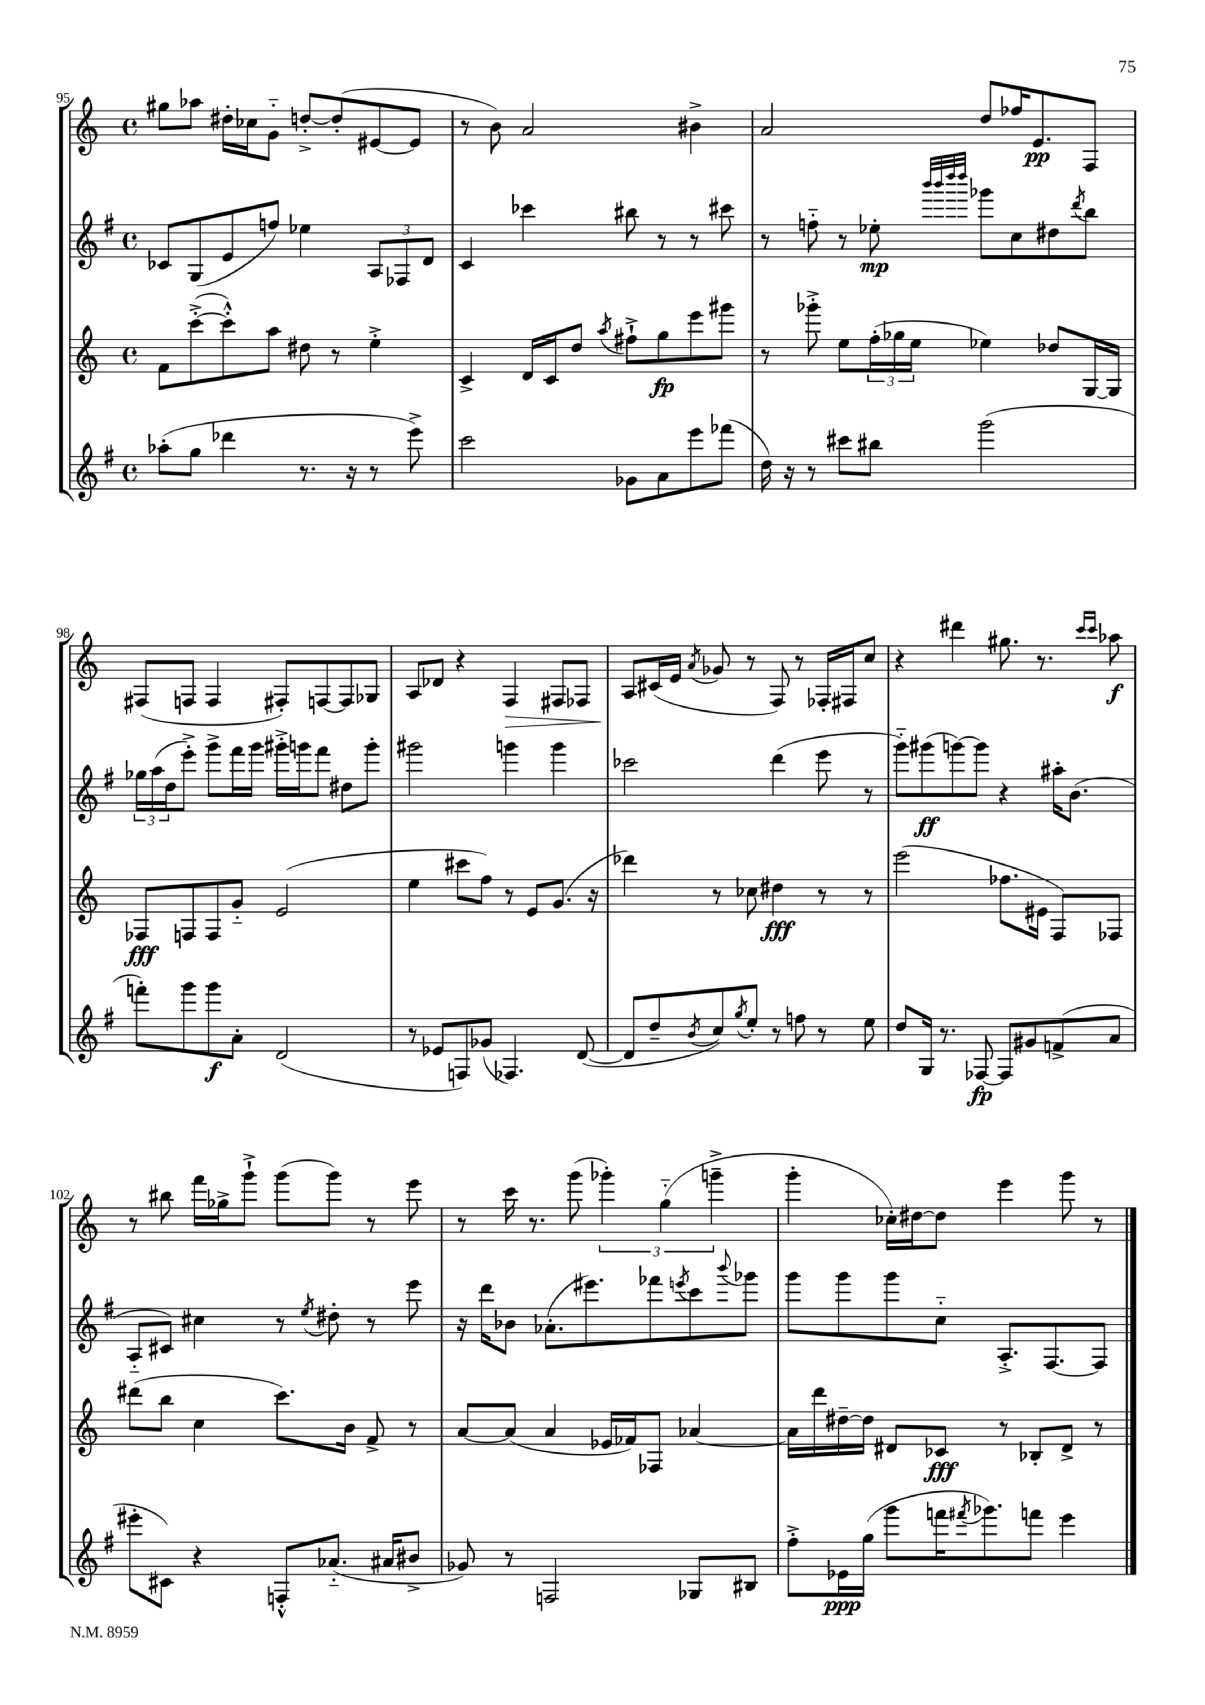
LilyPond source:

<<
\new StaffGroup <<
\new Staff = "s0" {
    \clef treble \key c \major \defaultTimeSignature \time 4/4
    gis''8 aes''8 dis''16-. ces''16 g'8-_ d''8~-.-> d''8-.( eis'8~ eis'8 |
    r8 b'8) a'2 bis'4-> |
    a'2 d''8 fes''16 e'8.\pp f8 |
    fis8( f8 f4 fis8-.) f8~ f8 ges8 |
    a8 des'8 r4 f4\> fis8 fes8 |
    a8\! cis'16( e'16 \acciaccatura { a'8 } ges'8 r8 f8) r8 fes16-. fis16 c''8 |
    r4 dis'''4 gis''8. r8. \grace { c'''16 c'''16 } aes''8\f |
    r8 bis''8 f'''16 ges''16-> g'''8-!-> g'''8( g'''8) r8 e'''8 |
    r8 c'''16 r8. g'''8( \tuplet 3/2 { ges'''4-.) g''4-_( g'''4---> } |
    g'''4-. ces''16-.) dis''16~ dis''8 e'''4 g'''8 r8 \bar "|." |
}
\new Staff = "s1" {
    \clef treble \key g \major \defaultTimeSignature \time 4/4
    ces'8 g8( e'8 f''8) ees''4 \tuplet 3/2 { a8 fes8 d'8 } |
    c'4 ces'''4 bis''8 r8 r8 cis'''8 |
    r8 f''8-_ r8 ees''8-.\mp \grace { b'''32 b'''32 d''''32 d''''32 } ges'''8 c''8 dis''8 \acciaccatura { d'''8 } b''8 |
    \tuplet 3/2 { ges''16 a''16( d''16 } e'''8-.->) g'''8-> fis'''16 g'''16 gis'''16-.-> g'''16 fis'''8 dis''8 g'''8-. |
    gis'''2 g'''4 g'''4 |
    ces'''2 d'''4( e'''8 r8 |
    g'''8-_) gis'''8\ff( g'''8~) g'''8 r4 ais''16-. b'8.( |
    a8-_ cis'8) cis''4 r8 \acciaccatura { e''8 } dis''8-. r8 e'''8 |
    r16 d'''16 bes'8 aes'8.-.( eis'''8.) fes'''8 \acciaccatura { e'''8 } c'''8 \appoggiatura { b'''8 } ges'''8 |
    g'''8 g'''8 g'''8 c''8-_ a8.-.-> fis8.~ fis8 \bar "|." |
}
\new Staff = "s2" {
    \clef treble \key c \major \defaultTimeSignature \time 4/4
    f'8 c'''8~-.->( c'''8-.-^) a''8 dis''8 r8 e''4-.-> |
    c'4-> d'16 c'16 d''8 \acciaccatura { a''8 } fis''8-!-> g''8\fp e'''8 gis'''8 |
    r8 ges'''8-.-> e''8 \tuplet 3/2 { f''16-.( ges''16 e''16 } ees''4) des''8 g16~ g16 |
    fes8\fff f8 f8 g'8-_ e'2( |
    e''4 cis'''8 f''8) r8 e'8 g'8.( r16 |
    des'''4) r8 ces''8 dis''4\fff r8 r8 |
    e'''2( fes''8. eis'16 f8) fes8 |
    dis'''8( b''8 c''4 c'''8.) b'16 f'8-> r8 |
    a'8~ a'8( a'4 ees'16 fes'16) fes8 aes'4~ |
    aes'16 d'''16 dis''16~-- dis''16 dis'8 ces'8\fff r8 bes8-. dis'8-> r8 \bar "|." |
}
\new Staff = "s3" {
    \clef treble \key g \major \defaultTimeSignature \time 4/4
    aes''8-.( g''8 des'''4 r8. r16 r8 e'''8->) |
    c'''2 ges'8 a'8 e'''8 fes'''8( |
    d''16) r16 r8 cis'''8 bis''8 g'''2( |
    f'''8-.) g'''8 g'''8\f a'8-. d'2( |
    r8 ees'8 f8) ges'8( fes4.) d'8~( |
    d'8 d''8-- \acciaccatura { b'8 } c''8) \acciaccatura { g''8 } e''8-. r8 f''8 r8 e''8 |
    d''8 g16 r8. fes8~\fp fes8 gis'8 f'8->( a'8 |
    eis'''8-. cis'8) r4 f8-.-^ aes'8.-_( ais'16 bis'8-> |
    ges'8) r8 f2 ges8 bis8 |
    fis''8-.-> ees'16\ppp g''16( g'''8 f'''16 \acciaccatura { fis'''8 } ges'''8.) f'''8 e'''4 \bar "|." |
}
>>
>>
\layout { \context { \Score currentBarNumber = #95 } }
